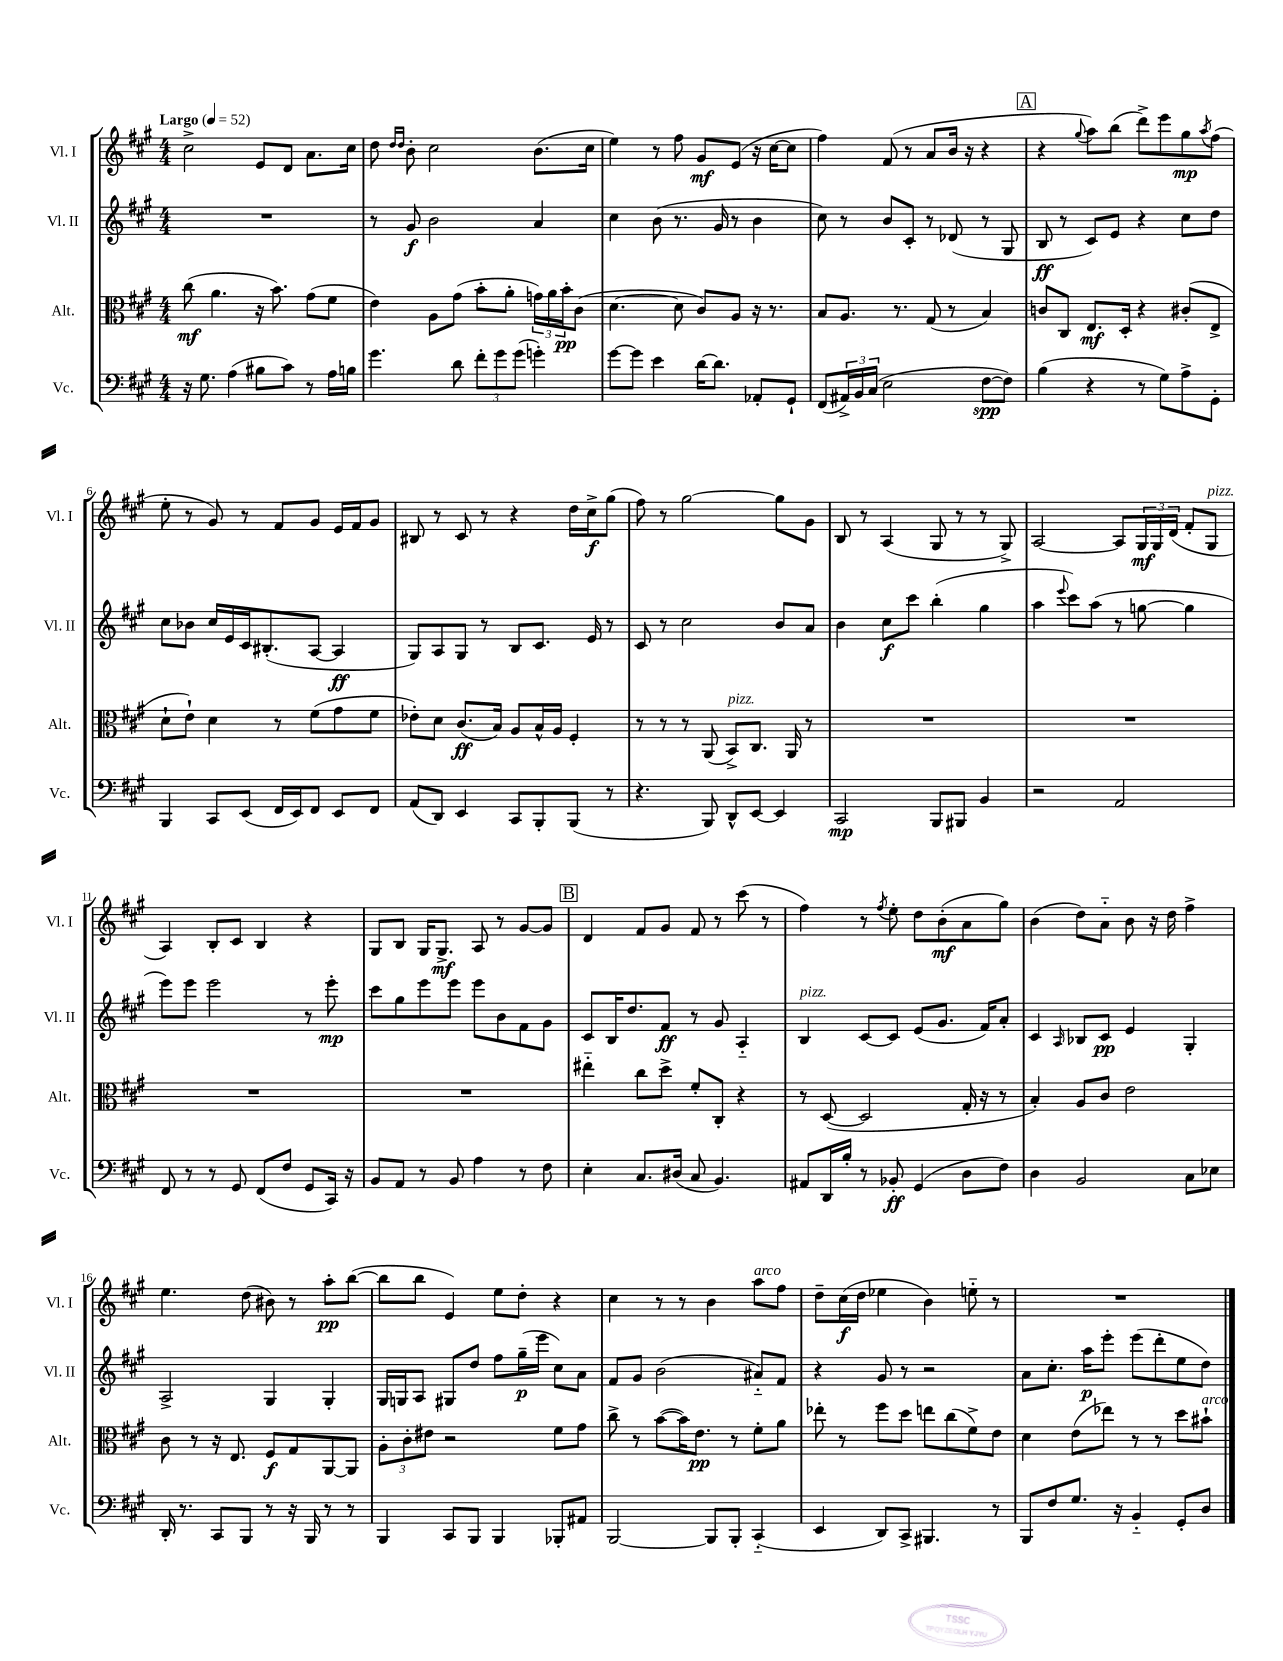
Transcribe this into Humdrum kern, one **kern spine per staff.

**kern	**kern	**kern	**kern
*staff4	*staff3	*staff2	*staff1
*clefF4	*clefC3	*clefG2	*clefG2
*k[f#c#g#]	*k[f#c#g#]	*k[f#c#g#]	*k[f#c#g#]
*M4/4	*M4/4	*M4/4	*M4/4
*MM52	*MM52	*MM52	*MM52
16r	(8cc#	1r	2cc#^
8.G#	.	.	.
.	4.a	.	.
(4A	.	.	.
8B#	16r	.	8e
.	8.b)	.	.
8c#)	.	.	8d
8r	(8g#	.	8.a
16A	8f#	.	.
16B	.	.	16cc#
=	=	=	=
4.g#	4e)	8r	8dd
.	.	.	16qqdd
.	.	.	16qqdd
.	.	8g#	8b'
.	8A	2b	2cc#
8d	(8g#	.	.
12f#'	8b'	.	.
12g#	.	.	.
.	8a'	.	.
(12g#	.	.	.
4g')	24g)	4a	(8.b
.	24a	.	.
.	24b'	.	.
.	(8c#	.	.
.	.	.	16cc#
=	=	=	=
[8g#	[4.d	4cc#	4ee)
8g#]	.	.	.
4e	.	(8b	8r
.	8d]	8.r	8ff#
[16d	8c#)	.	8g#
8.d]	.	16g#	.
.	8A	8r	(8e
8AA-'	16r	4b	16r
.	8.r	.	[16cc#
8GG#`	.	.	8cc#]
=	=	=	=
(8FF#	8B	8cc#)	4ff#)
24AA#^)	8.A	8r	.
24BB	.	.	.
(24C#	.	.	.
2E	.	8b	(8f#
.	8.r	.	.
.	.	8c#'	8r
.	(8G#	8r	8a
.	8r	(8d-	16b
.	.	.	16r
[8F#	4B)	8r	4r
8F#])	.	8G#	.
=	=	=	=
(4B	8c	8B	4r
.	8C#	8r	.
.	.	.	8qqgg#
4r	8.E	8c#)	8aa)
.	.	8e	(8bb
.	16D'	.	.
8r	4r	4r	8ddd^)
8G#)	.	.	8eee
8A^	(8c#'	8cc#	8gg#
.	.	.	8qaa
8GG#'	8E^	8dd	(8ff#
=	=	=	=
4BBB	8d`	8cc#	8ee'
.	8e`)	8b-	8r
8CC#	4d	16cc#	8g#)
.	.	16e	.
(8EE	.	16c#	8r
.	.	(8.B#'	.
16FF#	8r	.	8f#
16EE)	.	.	.
8FF#	(8f#	[8A	8g#
8EE	8g#	4A]	16e
.	.	.	16f#
8FF#	8f#	.	8g#
=	=	=	=
(8AA	8e-')	8G#)	8B#
8DD)	8d	8A	8r
4EE	(8.c#	8G#	8c#
.	.	8r	8r
.	16B)	.	.
8CC#	8A	8B	4r
8BBB'	16B^^	8.c#	.
.	16A	.	.
(8BBB	4F#'	.	16dd
.	.	16e	16cc#^
8r	.	8r	(8gg#
=	=	=	=
4.r	8r	8c#	8ff#)
.	8r	8r	8r
.	8r	2cc#	[2gg#
8BBB)	(8AA	.	.
8DD^^	8BB^)	.	.
[8EE	8.C#	.	.
4EE]	.	8b	8gg#]
.	16AA	.	.
.	8r	8a	8g#
=	=	=	=
2CC#	1r	4b	8B
.	.	.	8r
.	.	8cc#	(4A
.	.	8ccc#	.
8BBB	.	(4bb'	8G#
8BBB#	.	.	8r
4BB	.	4gg#	8r
.	.	.	8G#^)
=	=	=	=
2r	1r	4aa	[2A
.	.	8qqeee	.
.	.	8ccc#)	.
.	.	(8aa	.
2AA	.	8r	8A]
.	.	[8gg	24G#
.	.	.	24G#
.	.	.	(24d
.	.	4gg]	8f#'
.	.	.	8G#
=	=	=	=
8FF#	1r	8eee)	4A)
8r	.	8eee	.
8r	.	2eee	8B'
8GG#	.	.	8c#
(8FF#	.	.	4B
8F#	.	.	.
8GG#	.	8r	4r
16CC#)	.	8eee'	.
16r	.	.	.
=	=	=	=
8BB	1r	8ccc#	8G#
8AA	.	8gg#	8B
8r	.	8eee	16G#
.	.	.	8.G#^
8BB	.	8eee	.
4A	.	8eee	8A
.	.	8b	8r
8r	.	8f#	[8g#
8F#	.	8g#	8g#]
=	=	=	=
4E'	4ee#'~	8c#	4d
.	.	16B	.
.	.	8.dd	.
8.C#	8cc#	.	8f#
.	8dd^	8f#	8g#
(16D#	.	.	.
8C#	8f#'	8r	8f#
4.BB)	8C#'	8g#	8r
.	4r	4A'~	(8ccc#
.	.	.	8r
=	=	=	=
8AA#	8r	4B	4ff#)
16DD	([8D	.	.
16B'	.	.	.
8r	2D]	[8c#	8r
.	.	.	8qff#
8BB-'	.	8c#]	8ee'
(4GG#	.	(8e	8dd
.	.	8.g#	(8b'
8D	16G#'	.	8a
.	16r	16f#)	.
8F#)	8r	8a'	8gg#)
=	=	=	=
4D	4B')	4c#	(4b
.	.	16qqA	.
2BB	8A	8B-	8dd)
.	8c#	8c#	8a'~
.	2e	4e	8b
.	.	.	16r
.	.	.	16dd
8C#	.	4G#'	4ff#^
8E-	.	.	.
=	=	=	=
16DD'	8c#	2A^	4.ee
8.r	.	.	.
.	8r	.	.
8CC#	16r	.	.
.	8.E	.	.
8BBB	.	.	(8dd
8r	8F#	4G#	8b#)
16r	8G#	.	8r
16BBB	.	.	.
8r	[8AA	4G#'	8aa'
8r	8AA]	.	([8bb
=	=	=	=
4BBB	12A'	16G#	8bb]
.	.	16G	.
.	12c#'	.	.
.	.	8A	8bb
.	12e#	.	.
8CC#	2r	8G#	4e)
8BBB	.	8dd	.
4BBB	.	8ff#	8ee
.	.	(16gg#~	8dd'
.	.	16eee	.
8BBB-'	8f#	8cc#)	4r
8AA#	8g#	8a	.
=	=	=	=
[2BBB	8cc#^	8f#	4cc#
.	8r	8g#	.
.	([8b	(2b	8r
.	16b])	.	8r
.	8.e	.	.
8BBB]	.	.	4b
8BBB'	8r	.	.
(4CC#'~	8f#'	8a#'~)	8aa
.	8a	8f#	8ff#
=	=	=	=
4EE	8ee-'	4r	8dd~
.	8r	.	(16cc#
.	.	.	16dd
8DD)	8ff#	8g#	4ee-
8CC#^	8dd	8r	.
4.BBB#	8ee	2r	4b)
.	(8cc#	.	.
.	8f#^)	.	8ee'~
8r	8e	.	8r
=	=	=	=
8BBB	4d	8a	1r
8F#	.	8.cc#'	.
8.G#	(8e	.	.
.	.	16aa	.
.	8ee-)	8eee'	.
16r	.	.	.
4BB'~	8r	(8eee	.
.	8r	8ddd'	.
8GG#'	8dd	8ee	.
8D	8b#`	8dd)	.
==	==	==	==
*-	*-	*-	*-
